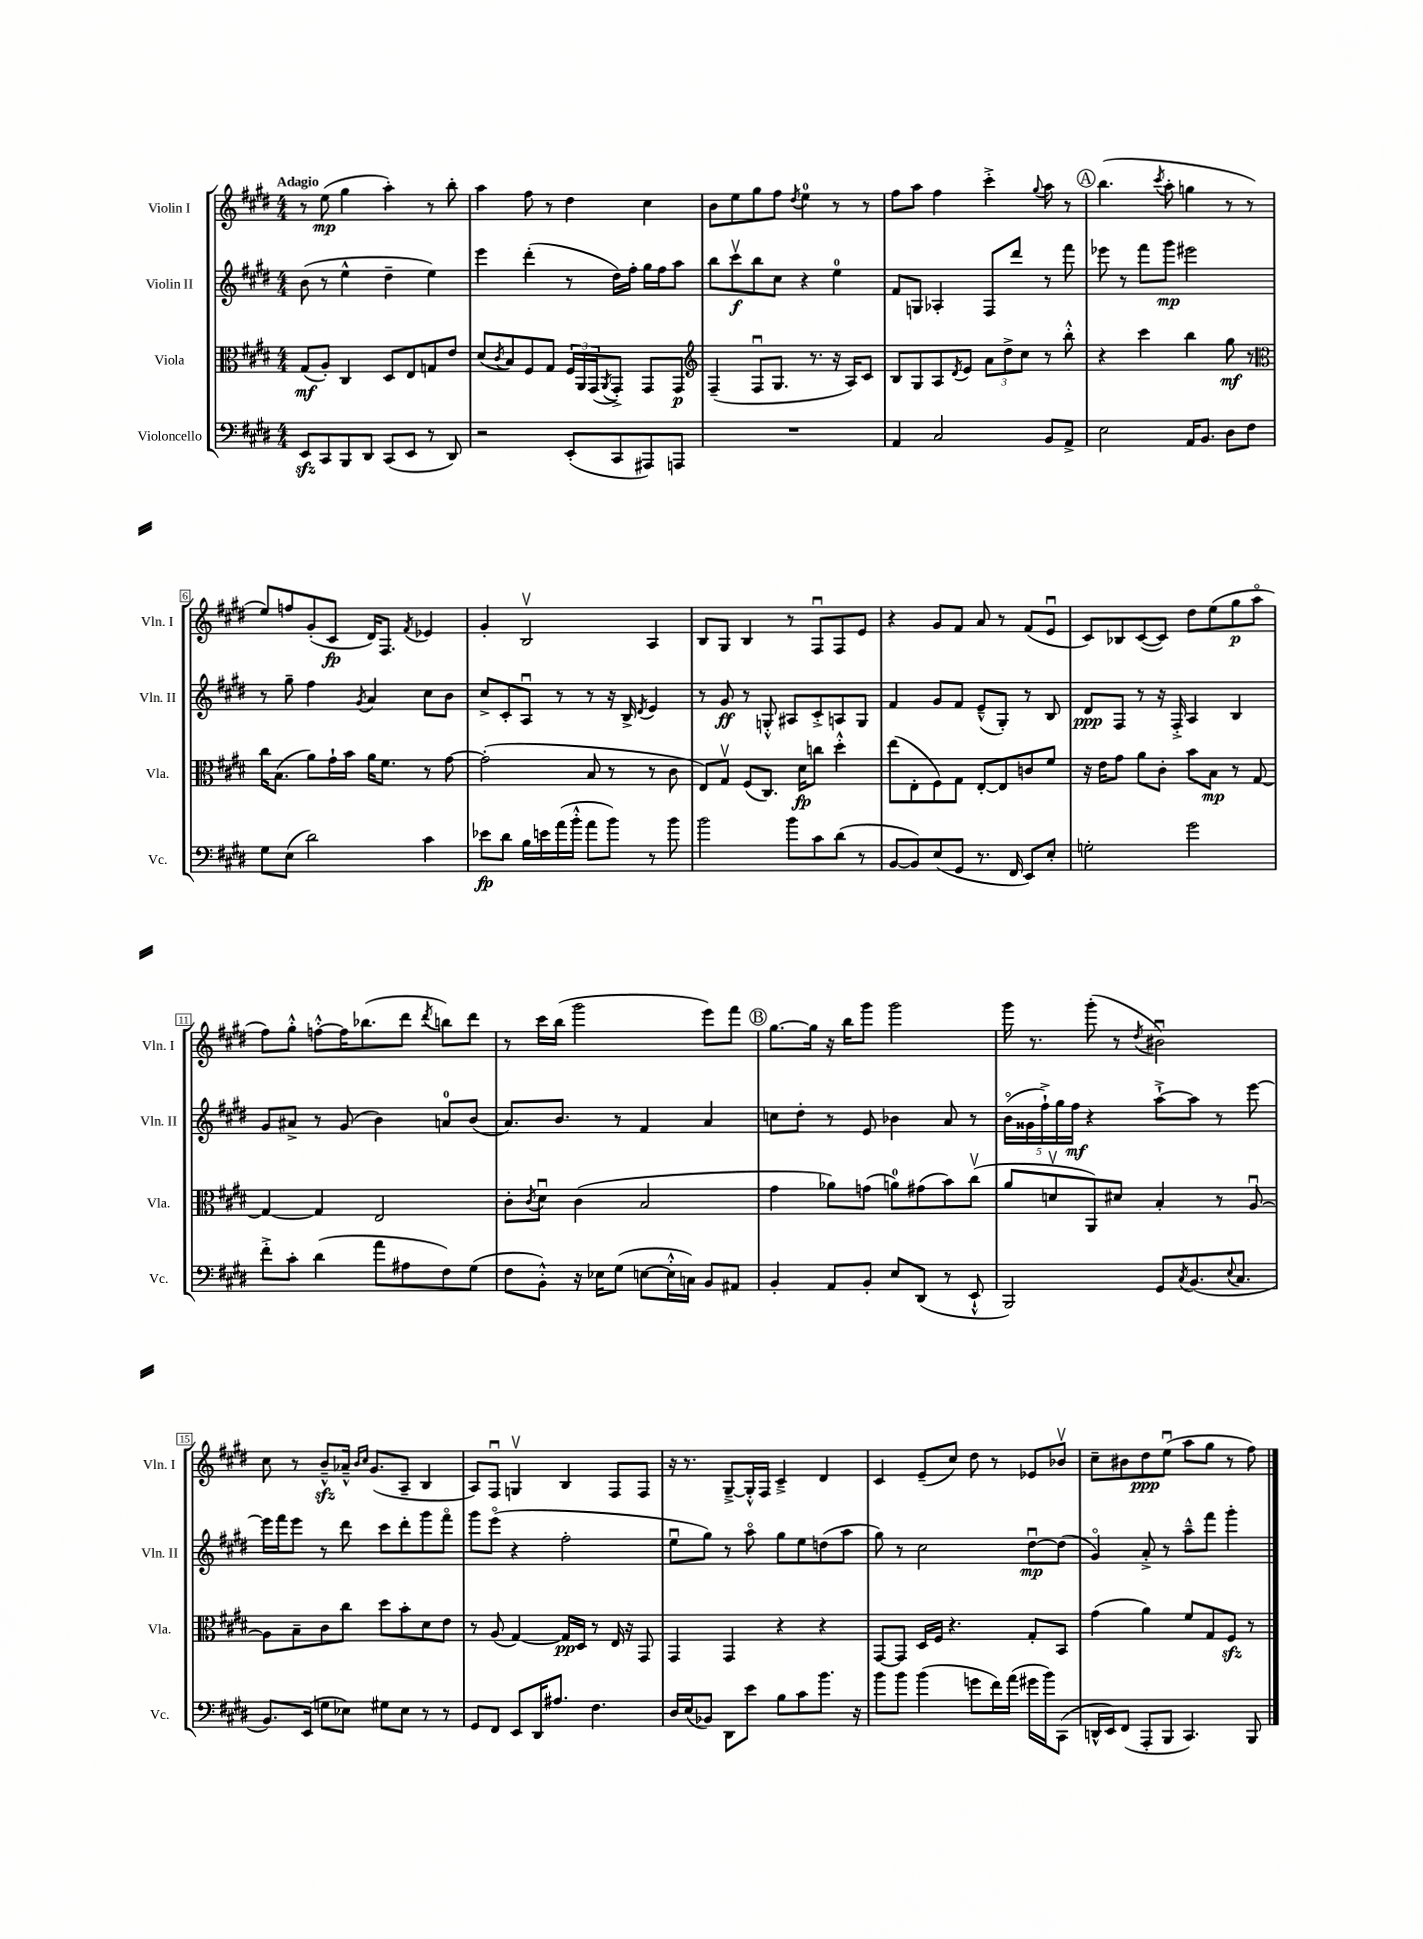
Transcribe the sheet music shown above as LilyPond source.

<<
\new StaffGroup <<
\new Staff = "s0" \with { instrumentName = "Violin I" shortInstrumentName = "Vln. I" } {
    \clef treble \key e \major \numericTimeSignature \time 4/4 \tempo "Adagio"
    r8 e''8\mp( gis''4 a''4-.) r8 b''8-. |
    a''4 fis''8 r8 dis''4 cis''4 |
    b'8 e''8 gis''8 fis''8 \acciaccatura { dis''8 } e''4-0 r8 r8 |
    fis''8 a''8 fis''4 cis'''4-.-> \appoggiatura { gis''8 } a''8 r8 |
    \mark \markup { \circle "A" } b''4.( \acciaccatura { cis'''8 } a''8-. g''4 r8 r8 |
    e''8) f''8 gis'8-.( cis'8\fp dis'16) fis8. \acciaccatura { fis'8 } ees'4 |
    gis'4-. b2\upbow a4 |
    b8 gis8 b4 r8 fis8\downbow fis8 e'8 |
    r4 gis'8 fis'8 a'8 r8 fis'8( e'8\downbow |
    cis'8) bes8 cis'8~( cis'8) dis''8 e''8( gis''8\p a''8\flageolet |
    fis''8) gis''8-.-^ f''8~-.-^ f''16 bes''8.( dis'''8 \acciaccatura { dis'''8 } b''8) dis'''8 |
    r8 cis'''16 b''16( gis'''2 e'''8) fis'''8 |
    \mark \markup { \circle "B" } gis''8.~ gis''16 r16 b''16 gis'''8 gis'''2 |
    gis'''16 r8. gis'''8-.( r8 \acciaccatura { dis''8 } bis'2\downbow) |
    cis''8 r8 b'8---^\sfz aes'16---^ \grace { b'16 cis''16 } gis'8.( a8-- b4 |
    a8) fis8\downbow g4\upbow b4 fis8 fis8 |
    r16 r8. gis8~---> gis16-.-^ fis16 cis'4---> dis'4 |
    cis'4 e'8--( cis''8) dis''8 r8 ees'8 bes'8\upbow |
    cis''8-- bis'8 dis''8\ppp e''8\downbow( a''8 gis''8 r8 fis''8) \bar "|." |
}
\new Staff = "s1" \with { instrumentName = "Violin II" shortInstrumentName = "Vln. II" } {
    \clef treble \key e \major \numericTimeSignature \time 4/4
    b'8( r8 e''4-^ dis''4-- e''4) |
    e'''4 dis'''4-.( r8 dis''16) fis''16-. gis''16 fis''16 a''8 |
    b''8 cis'''8\upbow\f b''8 cis''8 r4 e''4-0 |
    fis'8 g8 aes4-. fis8 dis'''8 r8 fis'''8 |
    \mark \markup { \circle "A" } ees'''8 r8 fis'''8 gis'''8\mp eis'''2 |
    r8 gis''8-- fis''4 \acciaccatura { gis'8 } a'4 cis''8 b'8 |
    cis''8-> cis'8-. a8\downbow r8 r8 r16 b16-> \acciaccatura { dis'8 } e'4 |
    r8 gis'8\ff r8 g8-.-^ ais8 cis'8-.-> a8 g8 |
    fis'4 gis'8 fis'8 e'8---^( gis8-.) r8 b8 |
    dis'8\ppp fis8 r8 r16 fis16-.-> a4 b4 |
    gis'8 ais'8-> r8 gis'8( b'4) a'8-0 b'8( |
    a'8.) b'8. r8 fis'4 a'4 |
    \mark \markup { \circle "B" } c''8 dis''8-. r8 e'8 bes'4 a'8 r8 |
    \tuplet 5/4 { b'16\flageolet( gisis'16 fis''16-!->) gis''16 fis''16\mf } r4 a''8~-!-> a''8 r8 e'''8~ |
    e'''16 fis'''16 e'''8 r8 dis'''8 cis'''8 dis'''8-. gis'''8 fis'''8\flageolet |
    gis'''8 e'''8\flageolet( r4 fis''2-. |
    e''8\downbow gis''8) r8 a''8\flageolet gis''8 e''8 d''8( a''8 |
    gis''8) r8 cis''2 dis''8~\downbow\mp dis''8( |
    gis'4\flageolet) a'8-.-> r8 a''8---^ fis'''8 gis'''4-. \bar "|." |
}
\new Staff = "s2" \with { instrumentName = "Viola" shortInstrumentName = "Vla." } {
    \clef alto \key e \major \numericTimeSignature \time 4/4
    gis8\mf( a8-.) cis4 dis8 e8 g8 e'8 |
    dis'8( \acciaccatura { cis'8 } b8) fis8 gis8 \tuplet 3/2 { fis16 a,16 gis,16( } \acciaccatura { a,8 } gis,8-.->) gis,8 gis,8\p |
    \clef treble fis4--( fis8\downbow gis8. r8. r16 a16) cis'8 |
    b8 gis8 a8 \acciaccatura { dis'8 } e'8 \tuplet 3/2 { a'8 dis''8-> cis''8 } r8 b''8-.-^ |
    \mark \markup { \circle "A" } r4 cis'''4 b''4 gis''8\mf r8 |
    \clef alto cis''16 b8.( a'8) gis'16-! b'16 a'16 fis'8. r8 gis'8~ |
    gis'2-.( b8 r8 r8 cis'8 |
    e8) gis8\upbow fis8( cis8.) dis'16\fp c''8 dis''4-.-^ |
    e''8( e8-. fis8) gis8 e8~-. e8 c'8 fis'8 |
    r16 e'16 gis'8 a'8 cis'8-. b'8 b8\mp r8 gis8~ |
    gis4~ gis4 e2 |
    cis'8-. \acciaccatura { cis'8 } dis'8\downbow cis'4( b2 |
    \mark \markup { \circle "B" } gis'4 aes'8) g'8( a'8-0) gis'8( b'8) cis''8\upbow( |
    a'8 d'8\upbow a,8) dis'8 b4-. r8 a8~\downbow |
    a8 b8-- cis'8 cis''8 dis''8 b'8-. dis'8 e'8 |
    r8 a8( gis4~) gis16\pp dis16 r8 e16 r16 gis,8 |
    gis,4 gis,4 r4 r4 |
    gis,8~ gis,8 dis16 fis16 r4. gis8-. b,8 |
    gis'4( a'4) fis'8 gis8 fis8\sfz r8 \bar "|." |
}
\new Staff = "s3" \with { instrumentName = "Violoncello" shortInstrumentName = "Vc." } {
    \clef bass \key e \major \numericTimeSignature \time 4/4
    e,8\sfz cis,8 b,,8 dis,8 cis,8( e,8 r8 dis,8) |
    r2 e,8-.( cis,8 ais,,8) a,,8 |
    R1 |
    a,4 cis2 b,8 a,8-> |
    \mark \markup { \circle "A" } e2 a,16 b,8. dis8 fis8 |
    gis8 e8( dis'2) cis'4 |
    ees'8\fp dis'8 b16 e'16 a'16( b'16-.-^ a'8 b'8) r8 b'8 |
    b'2 b'8 cis'8 dis'8( r8 |
    b,8~ b,8) e8( gis,8 r8. fis,16 e,8) e8-. |
    g2-. gis'2 |
    fis'8-.-> cis'8-. dis'4( a'8 ais8 fis8) gis8( |
    fis8 b,8-.-^) r16 ees16 gis8( e8~ e16-.-^ c16) b,8 ais,8 |
    \mark \markup { \circle "B" } b,4-. a,8 b,8-. e8 dis,8( r8 e,8-!-^ |
    b,,2) gis,8 \acciaccatura { cis8 } b,8.( \appoggiatura { e8 } cis8. |
    b,8.) e,16( g8 ees8) gis8 ees8 r8 r8 |
    gis,8 fis,8 e,8 dis,16 ais8. fis4. |
    dis16 e16( bes,8) dis,8 e'8 b8 cis'8 b'8. r16 |
    b'8 b'8 b'4( g'8 fis'16) a'16( gis'16 b'16) cis,8( |
    d,16-^ e,16) fis,8( a,,8-. b,,8 cis,4.) b,,8 \bar "|." |
}
>>
>>
\layout { \context { \Score \override BarNumber.stencil = #(make-stencil-boxer 0.1 0.3 ly:text-interface::print) } }
